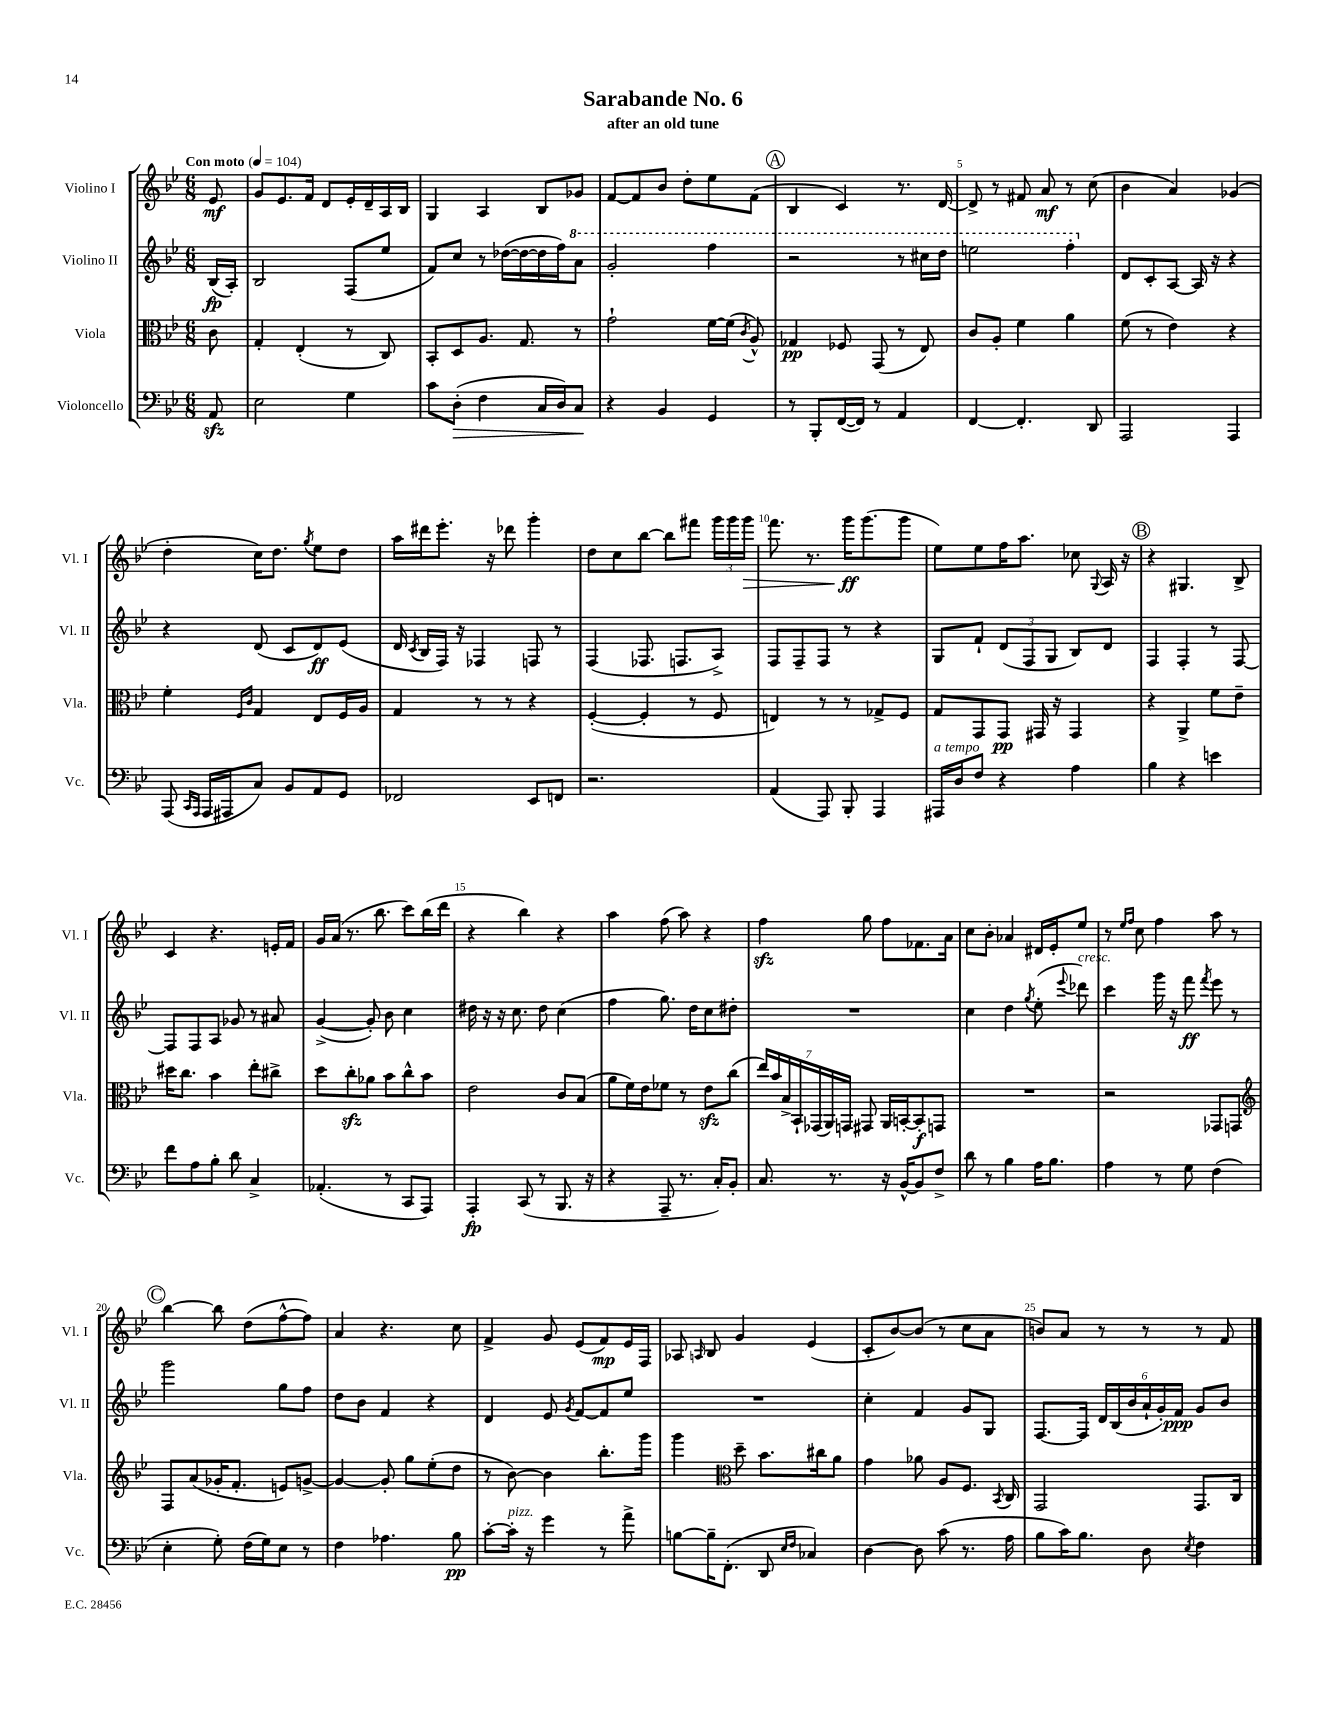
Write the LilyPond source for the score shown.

\header { title = "Sarabande No. 6" subtitle = "after an old tune" }
<<
\new StaffGroup <<
\new Staff = "s0" \with { instrumentName = "Violino I" shortInstrumentName = "Vl. I" } {
    \clef treble \key bes \major \numericTimeSignature \time 6/8 \partial 8 \tempo "Con moto" 4 = 104
    \autoBeamOff ees'8\mf |
    g'8[ ees'8. f'16] d'8[ ees'16-. d'16-- a16 bes16] |
    g4 a4 bes8[ ges'8] |
    f'8[~ f'8 bes'8] d''8[-. ees''8 f'8]( |
    \mark \markup { \circle "A" } bes4 c'4) r8. d'16~ |
    d'8-> r8 fis'8 a'8\mf r8 c''8( |
    bes'4 a'4) ges'4( |
    d''4-. c''16[) d''8.] \acciaccatura { g''8 } ees''8[ d''8] |
    a''16[ dis'''16 ees'''8.]-. r16 des'''8 g'''4-. |
    d''8[ c''8 bes''8]~ bes''8[ fis'''8] \tuplet 3/2 { g'''16[ g'''16 g'''16]\> } |
    f'''8. r8. g'''16[\ff\! g'''8.( g'''8] |
    ees''8[) ees''8 f''16 a''8.] ces''8 \appoggiatura { g8 } a16 r16 |
    \mark \markup { \circle "B" } r4 gis4. bes8-> |
    c'4 r4. e'16[-. f'16] |
    g'16[ a'16]( r8. bes''8. c'''8[) bes''16( d'''16] |
    r4 bes''4) r4 |
    a''4 f''8( a''8) r4 |
    f''4\sfz g''8 f''8[ fes'8. a'16] |
    c''8[ bes'8]-. aes'4 dis'16[ ees'16-. ees''8] |
    r8 \grace { ees''16[ f''16] } c''8 f''4 a''8 r8 |
    \mark \markup { \circle "C" } bes''4~ bes''8 d''8[( f''8~-^ f''8]) |
    a'4 r4. c''8 |
    f'4-> g'8 ees'8[( f'8\mp) ees'16 f16] |
    aes8 \grace { a16 } bes8 g'4 ees'4( |
    c'8[-. bes'8~) bes'8]( r8 c''8[ a'8] |
    b'8[) a'8] r8 r8 r8 f'8 \bar "|." |
}
\new Staff = "s1" \with { instrumentName = "Violino II" shortInstrumentName = "Vl. II" } {
    \clef treble \key bes \major \numericTimeSignature \time 6/8 \partial 8
    \autoBeamOff bes16[\fp( a16]-.) |
    bes2 f8[( ees''8] |
    f'8[) c''8] r8 des''16[~( des''16~ des''16 f''16) \ottava #1 a''8] |
    g''2-. f'''4 |
    \mark \markup { \circle "A" } r2 r8 cis'''16[ d'''16] |
    e'''2 f'''4-. \ottava #0 |
    d'8[ c'8-. a8]~ a16 r16 r4 |
    r4 d'8( c'8[ d'8\ff) ees'8]( |
    d'16 \acciaccatura { c'8 } bes16[ f16]) r16 fes4 f8 r8 |
    f4( fes8. f8.[ a8]->) |
    f8[ f8-- f8] r8 r4 |
    g8[ f'8]-! \tuplet 3/2 { d'8[( f8 g8] } bes8[) d'8] |
    \mark \markup { \circle "B" } f4 f4-. r8 f8~ |
    f8[ f8 a8] ges'8 r8 ais'8 |
    g'4~->( g'8-.) bes'8 c''4 |
    dis''16 r16 r16 c''8. dis''8 c''4( |
    f''4 g''8.) d''16[ c''8 dis''8]-. |
    R2. |
    c''4 d''4 \acciaccatura { g''8 } ees''8-.( \appoggiatura { ees'''8 } des'''8^\markup { \italic "cresc." }) |
    c'''4 g'''16 r16 f'''8\ff \acciaccatura { f'''8 } ees'''8 r8 |
    \mark \markup { \circle "C" } g'''2 g''8[ f''8] |
    d''8[ bes'8] f'4 r4 |
    d'4 ees'8 \acciaccatura { g'8 } f'8[~ f'8 ees''8] |
    R2. |
    c''4-. f'4 g'8[ g8] |
    f8.[~ f16] \tuplet 6/4 { d'16[ bes16( bes'16 a'16-! g'16-.) f'16]\ppp } g'8[ bes'8] \bar "|." |
}
\new Staff = "s2" \with { instrumentName = "Viola" shortInstrumentName = "Vla." } {
    \clef alto \key bes \major \numericTimeSignature \time 6/8 \partial 8
    \autoBeamOff c'8 |
    g4-. ees4-.( r8 c8) |
    bes,8[-. d8 a8.] g8. r8 |
    g'2-! f'16[~ f'16]( \acciaccatura { c'8 } a8-^) |
    \mark \markup { \circle "A" } ges4\pp fes8 g,8( r8 ees8) |
    c'8[ a8]-. f'4 a'4 |
    f'8( r8 ees'4) r4 |
    f'4-. \grace { f16[ c'16] } g4 ees8[ f16 a16] |
    g4 r8 r8 r4 |
    f4~-.( f4-. r8 f8 |
    e4) r8 r8 ges8[-> f8] |
    g8[ g,8 g,8]\pp gis,16 r16 gis,4 |
    \mark \markup { \circle "B" } r4 a,4-> f'8[ ees'8]-- |
    dis''16[ c''8.] bes'4 ees''8[-. cis''8]-> |
    d''8[ c''8-.\sfz aes'8] bes'8[ c''8-^ bes'8] |
    ees'2 c'8[ bes8]( |
    a'8[ f'16) ees'16 fes'8] r8 ees'8[\sfz c''8]( |
    \tuplet 7/4 { ees''16[) bes'16 bes16-> bes,16-! ges,16( a,16) g,16] } gis,8 a,16[ b,16~-. b,8-.\f g,8] |
    R2. |
    r2 ges,8[ g,8] |
    \mark \markup { \circle "C" } \clef treble f8[ a'8( ges'16-. f'8.]-. e'8[) g'8]~-> |
    g'4~ g'8-. g''8[ ees''8-.( d''8] |
    r8 bes'8~) bes'4 bes''8.[-. g'''16] |
    g'''4 \clef alto d''8-- bes'8.[ cis''16 a'8] |
    g'4 aes'8 a8[ f8.] \acciaccatura { bes,8 } c16 |
    g,2 g,8.[ c16] \bar "|." |
}
\new Staff = "s3" \with { instrumentName = "Violoncello" shortInstrumentName = "Vc." } {
    \clef bass \key bes \major \numericTimeSignature \time 6/8 \partial 8
    \autoBeamOff a,8\sfz |
    ees2 g4 |
    c'8[ d8]-.\>( f4 c16[ d16) c8]\! |
    r4 bes,4 g,4 |
    \mark \markup { \circle "A" } r8 bes,,8[-. f,16~( f,16]) r8 a,4 |
    f,4~ f,4.-. d,8 |
    a,,2 a,,4 |
    a,,8( \grace { c,16[ a,,16] } a,,16[ ais,,16 c8]) bes,8[ a,8 g,8] |
    fes,2 ees,8[ f,8] |
    r2. |
    a,4( a,,8) bes,,8-. a,,4 |
    ais,,16[^\markup { \italic "a tempo" } d16 f8] r4 a4 |
    \mark \markup { \circle "B" } bes4 r4 e'4 |
    f'8[ a8 bes8]-. d'8 c4-> |
    aes,4.-.( r8 c,8[ a,,8]) |
    a,,4-.\fp c,8( r8 bes,,8. r16 |
    r4 a,,8-- r8. c16[-.) bes,8]-. |
    c8. r8. r16 bes,16[~-^ bes,8 f8]-> |
    d'8 r8 bes4 a16[ bes8.] |
    a4 r8 g8 f4( |
    \mark \markup { \circle "C" } ees4-. g8-.) f16[( g16) ees8] r8 |
    f4 aes4. bes8\pp |
    c'8[~-. c'16]-.^\markup { \italic "pizz." } r16 g'4 r8 a'8-> |
    b8[~ b16-- f,8.]-.( d,8 \grace { ees16[ f16] } ces4) |
    d4~ d8 c'8( r8. a16 |
    bes8[ c'16) bes8.] d8 \acciaccatura { ees8 } f4 \bar "|." |
}
>>
>>
\layout { \context { \Score \override BarNumber.break-visibility = ##(#f #t #t) barNumberVisibility = #(every-nth-bar-number-visible 5) } }
